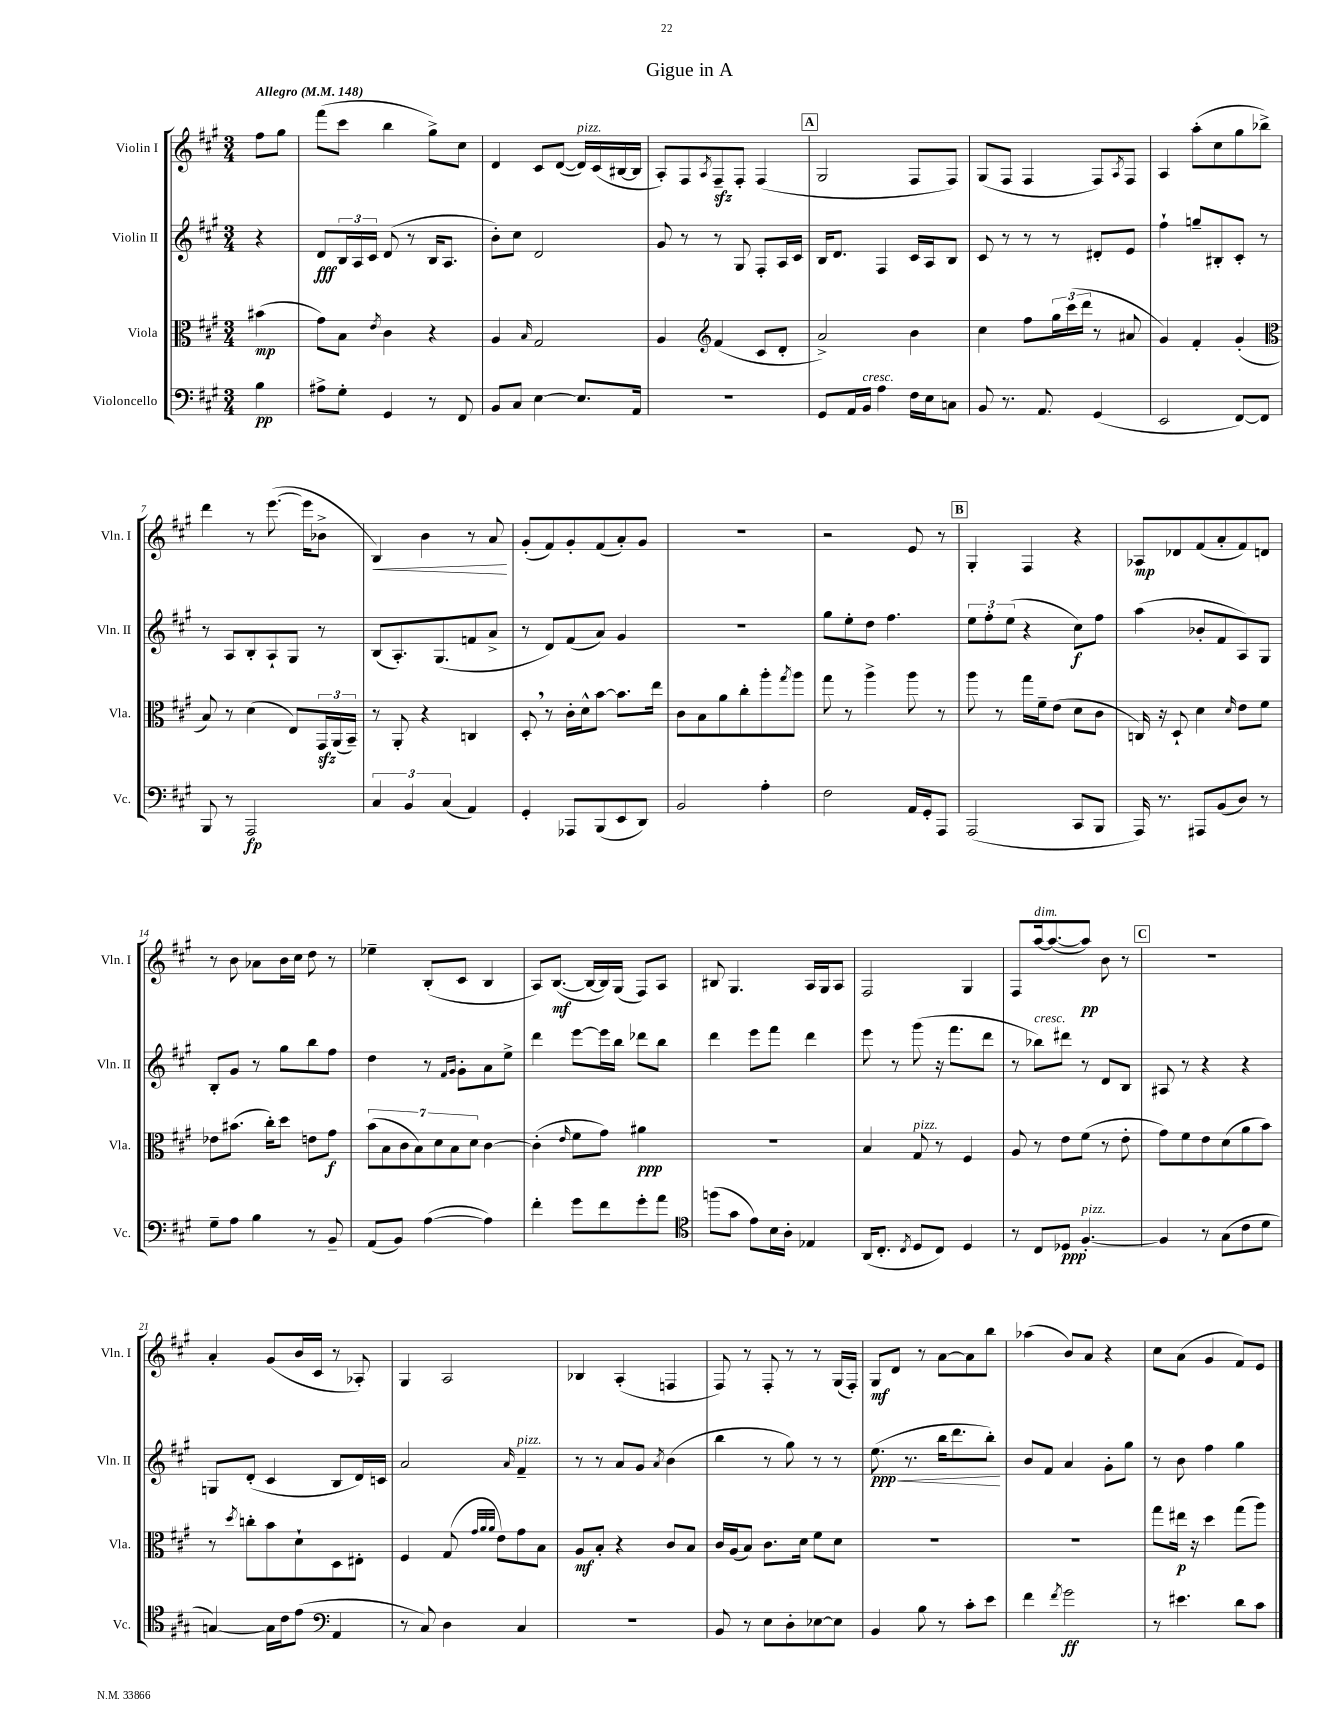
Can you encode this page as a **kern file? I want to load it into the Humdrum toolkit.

**kern	**kern	**kern	**kern
*staff4	*staff3	*staff2	*staff1
*clefF4	*clefC3	*clefG2	*clefG2
*k[f#c#g#]	*k[f#c#g#]	*k[f#c#g#]	*k[f#c#g#]
*M3/4	*M3/4	*M3/4	*M3/4
*MM148	*MM148	*MM148	*MM148
4B\	(4b#\	4r	8ff#\L
.	.	.	8gg#\J
=	=	=	=
8A#^\L	8g#\L)	8d/L	(8fff#\L
8G#'\J	8B\J	24B/L	8ccc#\J
.	.	24A/	.
.	.	24c#/JJ	.
.	8qe/	.	.
4GG#/	4c#\	(8d/	4bb\
.	.	8r	.
8r	4r	16B/LK	8gg#^\L)
.	.	8.A/J	.
8FF#/	.	.	8cc#\J
=	=	=	=
8BB/L	4A/	8b'\L)	4d/
8C#/J	.	8cc#\J	.
.	16qqB/	.	.
[4E\	2G#/	2d/	8c#/L
.	.	.	([8d/J
8.E/]L	.	.	16d/]LL)
.	.	.	(16c#/
.	.	.	[16B#/
16AA/Jk	.	.	16B#/]JJ
=	=	=	=
2.r	4A/	8g#/	8A'/L)
.	.	8r	8F#/
*	*clefG2	*	*
.	.	.	8qA/
.	(4f#/	8r	8F#~/
.	.	8G#/	8F#'/J
.	8c#/L	8F#'/L	(4F#/
.	8d'/J	16A/L	.
.	.	16c#/JJ	.
=	=	=	=
8GG#/L	2a^/)	16B/LK	2G#/
.	.	8.d/J	.
16AA/L	.	.	.
16BB/JJ	.	.	.
4A\	.	4F#/	.
16F#\LL	4b\	16c#/LL	8F#/L
16E\J	.	16A/J	.
8C\J	.	8B/J	8F#/J)
=	=	=	=
8BB/	4cc#\	8c#/	(8G#/L
8.r	.	8r	8F#/J
.	8ff#\L	8r	4F#/
8.AA/	.	.	.
.	24gg#\L	8r	.
.	(24ccc#\	.	.
.	24ddd\JJ	.	.
(4GG#/	8r	8d#'/L	8F#/L)
.	.	.	8qA/
.	8a#/	8e/J	8F#/J
=	=	=	=
2EE/	4g#/)	4ff#`\	4A/
.	4f#'/	8gg~/L	(8aa'\L
.	.	8B#'/	8cc#\
[8FF#/L)	(4g#'/	8c#'/J	8gg#\
8FF#/]J	.	8r	8bb-^\J)
=	=	=	=
*	*clefC3	*	*
8BBB/	8B/)	8r	4ddd\
8r	8r	8A/L	.
2AAA/	(4d\	8B'/	8r
.	.	8A`/	([8.eee\
.	8E/L)	8G#/J	.
.	.	.	16eee\]LK
.	24GG#/L	8r	8b-^\J
.	(24AA/	.	.
.	24BB~/JJ)	.	.
=	=	=	=
6C#/	8r	(8B/L	4B/)
.	8AA'/	8.A'/)	.
6BB/	.	.	.
.	4r	.	4b\
.	.	(8.G#/	.
(6C#/	.	.	.
4AA/)	4C/	8f/	8r
.	.	8a^/J	8a/
=	=	=	=
4GG#'/	8D'/	8r	(8g#'/L
.	8r	8d/L)	8f#/)
8AAA-/L	16c#'\LL	(8f#/	8g#'/
.	16d^^\J	.	.
(8BBB/	[8b\J	8a/J)	(8f#/
8EE/	8.b\]L	4g#/	8a'/)
8DD/J)	.	.	8g#/J
.	16ee\Jk	.	.
=	=	=	=
2BB/	8c#\L	2.r	2.r
.	8B\	.	.
.	8a\	.	.
.	8cc#'\	.	.
4A'\	8aa'\	.	.
.	8qgg#/	.	.
.	8aa\J	.	.
=	=	=	=
2F#\	8gg#\	8gg#\L	2r
.	8r	8ee'\	.
.	4aa^\	8dd\J	.
.	.	4.ff#\	.
16AA/LL	8aa\	.	8e/
16GG#'/J	.	.	.
8AAA/J	8r	.	8r
=	=	=	=
(2AAA/	8aa\	12ee\L	4G#'/
.	.	12ff#'\	.
.	8r	.	.
.	.	(12ee\J	.
.	16gg#\LL	4r	4F#/
.	16f#~\J	.	.
.	(8e\J	.	.
8CC#/L	8d\L	8cc#\L)	4r
8BBB/J	8c#\J	8ff#\J	.
=	=	=	=
16AAA/)	16C/)	(4aa\	8A-/L
8.r	16r	.	.
.	8D`/	.	8d-/
8AAA#/L	4d\	8b-'/L	(8f#/
(8BB/	.	8f#/	8a'/
.	16qqd/	.	.
8D/J)	8e\L	8A/)	8f#/)
8r	8f#\J	8G#/J	8d/J
=	=	=	=
8G#~\L	8e-\L	8B'/L	8r
8A\J	(8.b#\J	8g#/J	8b\
4B\	.	8r	8a-\L
.	16cc#'\LK)	.	.
.	8dd\J	8gg#\L	16b\L
.	.	.	16cc#\JJ
8r	8e\L	8bb\	8dd\
8BB~/	8g#\J	8ff#\J	8r
=	=	=	=
(8AA/L	(14b\L	4dd\	4ee-~\
.	14B\	.	.
8BB/J)	.	.	.
.	14c#\	.	.
.	14B\)	.	.
([4A\	.	8r	(8B'/L
.	14d\	.	.
.	14B\	.	.
.	.	16qqf#/LL	.
.	.	16qqg#/JJ	.
.	.	8g#'\L	8c#/J
.	14d\J	.	.
4A\])	[4c#\	8a\	4B/
.	.	8ee^\J	.
=	=	=	=
4f#'\	(4c#'\]	4ddd\	8A/L)
.	.	.	([8.B/J
.	16qqe/	.	.
8g#\L	8f#\L	[8eee\L	.
.	.	.	16B/_LL
8f#\	8g#\J)	16eee\]L	16B/])
.	.	16bb\JJ	(16G#/JJ
8g#'\	4a#\	8ddd-\L	8F#/L)
8a\J	.	8bb\J	8A/J
=	=	=	=
*clefC4	*	*	*
(8ff\L	2.r	4ddd\	8B#/
8g#\J	.	.	4.G#/
8e\L)	.	8eee\L	.
16B\L	.	8fff#\J	.
16A'\JJ	.	.	.
4E-/	.	4ddd\	16A/LL
.	.	.	16G#/J
.	.	.	8A/J
=	=	=	=
(16AA/LK	4B/	8eee\	2F#/
8.C#'/J	.	.	.
.	.	8r	.
8qC#/	.	.	.
8D/L	8G#/	(8ggg#\	.
8C#/J)	8r	16r	.
.	.	8.fff#\L	.
4D/	4F#/	.	4G#/
.	.	8ddd\J	.
=	=	=	=
8r	8A/	8r	8F#/L
8C#/L	8r	8bb-\L)	[16aa/k
.	.	.	(8.aa/_
8D-/J	8e\L	8ddd#\J	.
[4.F#'/	(8f#\J	8r	8aa/]J)
.	8r	8d/L	8b\
.	8e'\	8B/J	8r
=	=	=	=
4F#/]	8g#\L)	8A#/	2.r
.	8f#\	8r	.
8r	8e\	4r	.
(8G#\L	(8d\	.	.
8c#\	8a\	4r	.
8d\J	8b\J)	.	.
=	=	=	=
[4G/)	8r	8G/L	4a'/
.	8qdd/	.	.
.	8cc'\L	(8d'/J	.
16G\]LL	8b\	4c#/	(8g#/L
16c#\J	.	.	.
(8e\J	8d`\	.	16b/L
.	.	.	16c#/JJ
*clefF4	*	*	*
4AA/	8D\	8B/L	8r
.	8E#'\J	16d/L)	8A-'/)
.	.	16c/JJ	.
=	=	=	=
8r	4F#/	2a/	4G#/
8C#/)	.	.	.
4D\	(8G#/	.	2A/
.	32qqg#/LLL	.	.
.	32qqa/	.	.
.	32qqa/JJJ	.	.
.	8e\L)	.	.
.	.	16qqa/	.
4C#/	8g#\	4f#~/	.
.	8B\J	.	.
=	=	=	=
2.r	8A/L	8r	4B-/
.	8B'/J	8r	.
.	4r	8a/L	(4A'/
.	.	8g#/J	.
.	.	8qa/	.
.	8c#/L	(4b\	4F/
.	8B/J	.	.
=	=	=	=
8BB/	16c#/LL	4bb\	8F#/)
.	(16A/J	.	.
8r	8B/J)	.	8r
8E\L	8.c#\L	8r	8F#'/
8D'\	.	8gg#\)	8r
.	16d\Jk	.	.
[8E-\	8f#\L	8r	8r
8E-\]J	8d\J	8r	(16G#/LL
.	.	.	16F#'/JJ)
=	=	=	=
4BB/	2.r	(8.ee\	8G#/L
.	.	.	8d/J
.	.	8.r	.
8B\	.	.	8r
8r	.	16bb\LK	[8a\L
.	.	8.ddd\	.
8c#'\L	.	.	8a\]
8e\J	.	8bb'\J)	8bb\J
=	=	=	=
4f#\	2.r	8b/L	(4aa-\
.	.	8f#/J	.
8qf#/	.	.	.
2g#\	.	4a/	8b/L)
.	.	.	8a/J
.	.	8g#'\L	4r
.	.	8gg#\J	.
=	=	=	=
8r	8gg#\L	8r	8cc#\L
4.e#\	16ee#\Jk	8b\	(8a\J
.	16r	.	.
.	4dd\	4ff#\	4g#/
8d\L	(8gg#\L	4gg#\	8f#/L)
8c#\J	8aa\J)	.	8e/J
==	==	==	==
*-	*-	*-	*-
